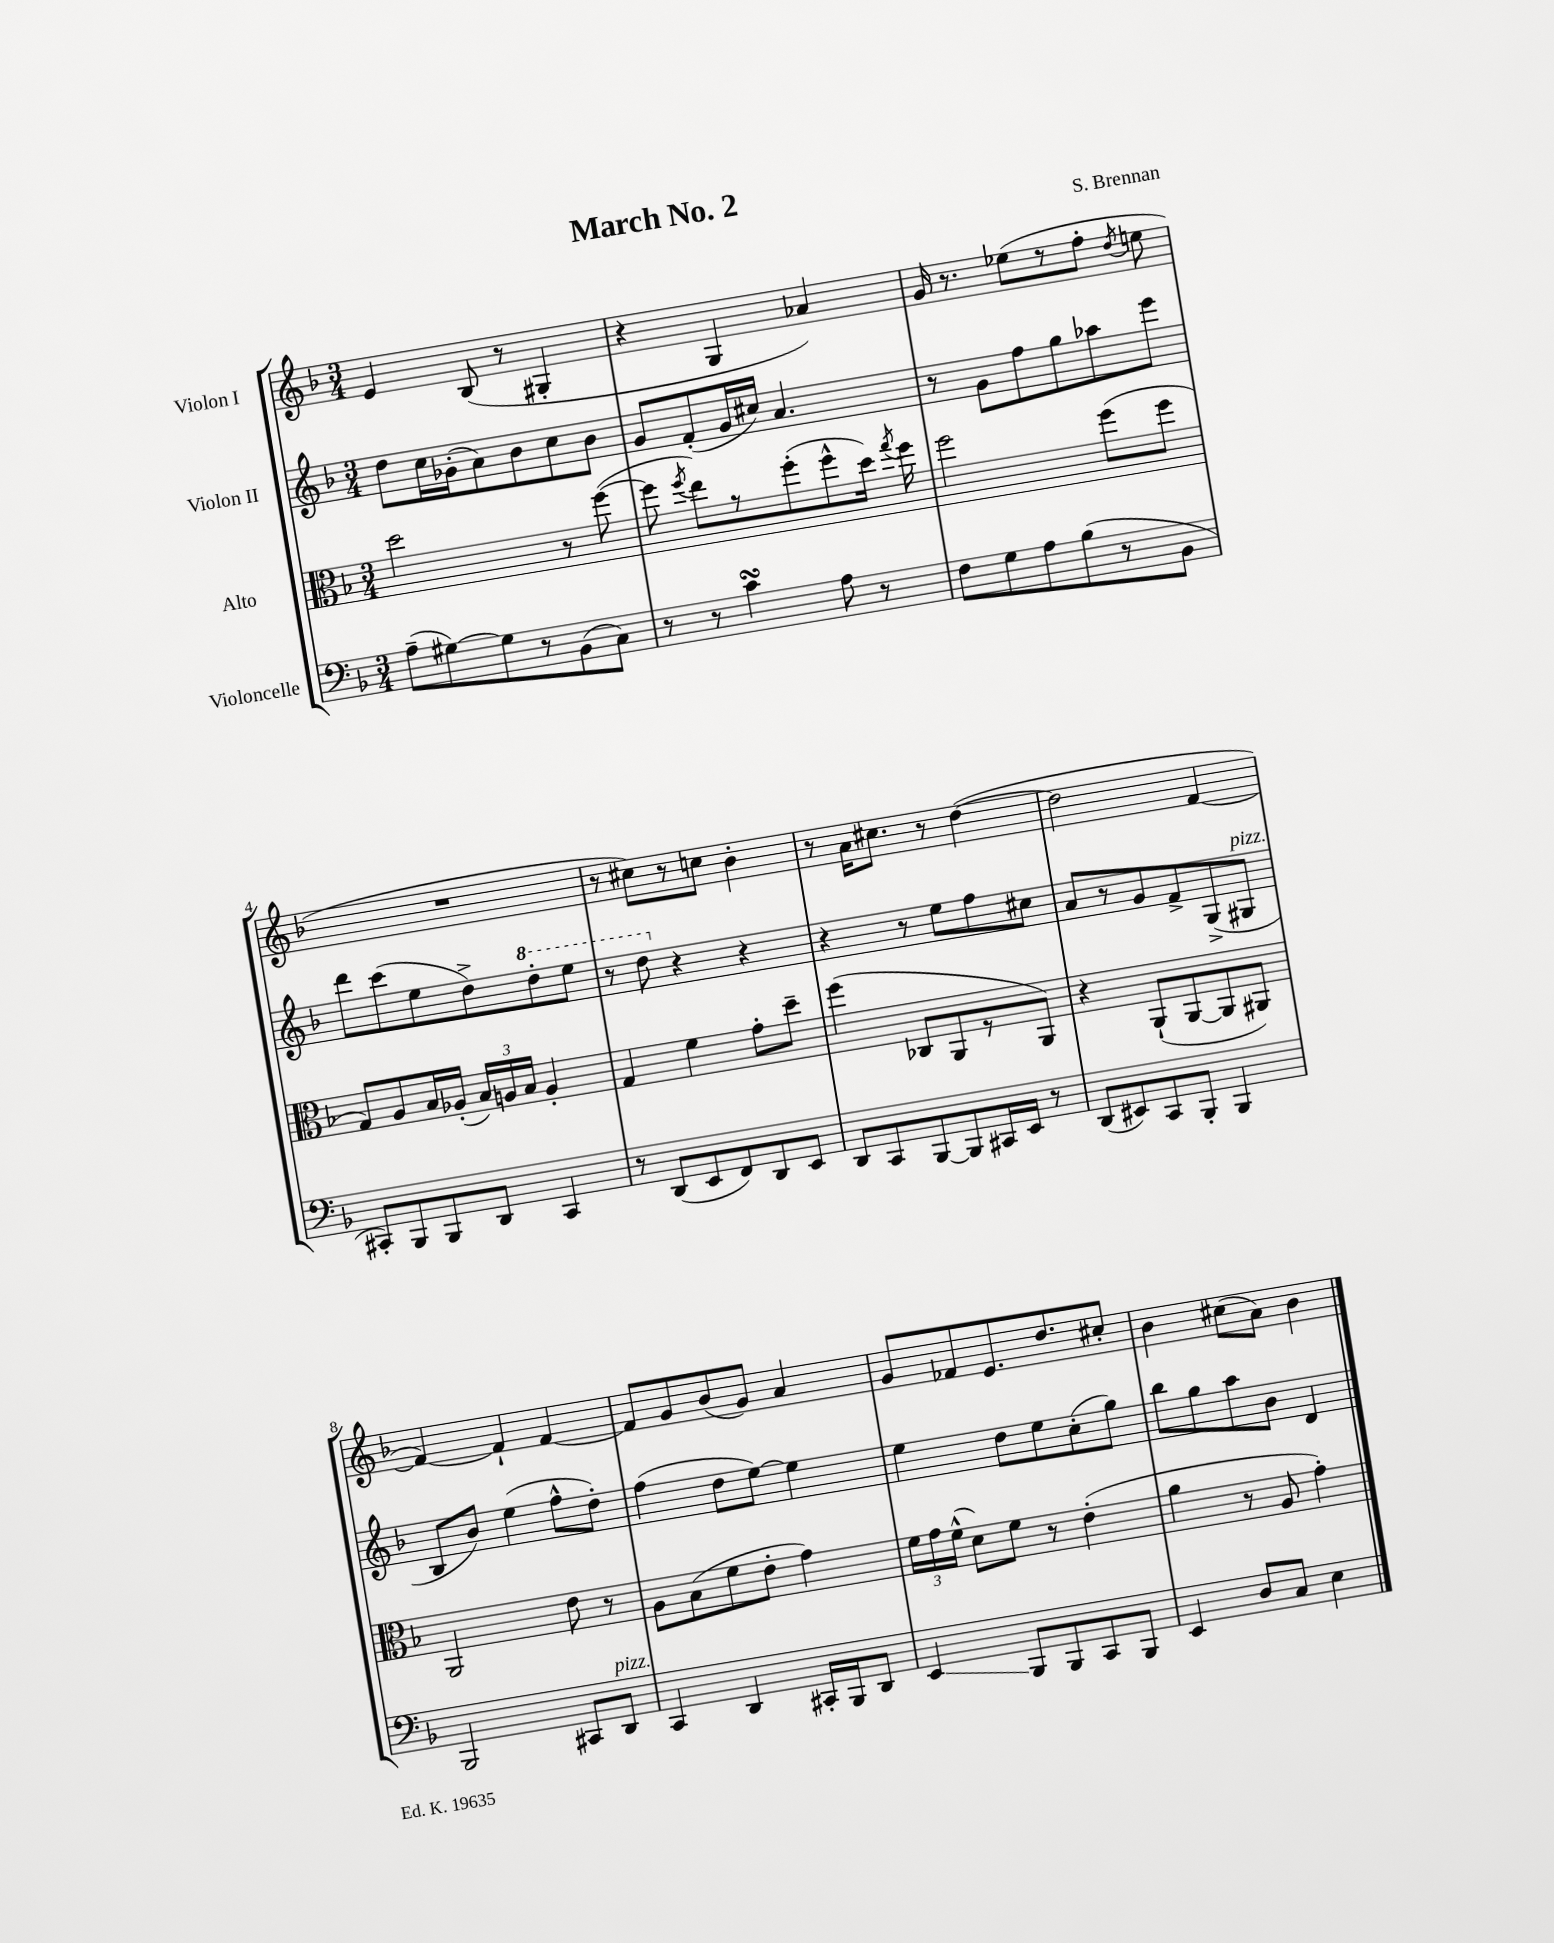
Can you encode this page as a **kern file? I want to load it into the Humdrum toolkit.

**kern	**kern	**kern	**kern
*staff4	*staff3	*staff2	*staff1
*clefF4	*clefC3	*clefG2	*clefG2
*k[b-]	*k[b-]	*k[b-]	*k[b-]
*M3/4	*M3/4	*M3/4	*M3/4
(8A~	2dd	8dd	4e
[8G#)	.	16cc	.
.	.	(16g-'	.
8G#]	.	8a)	(8B-
8r	.	8b-	8r
(8BB-	8r	8cc	4G#'
8C)	([8ff	8b-	.
=	=	=	=
8r	8ff]	8g	4r
.	8qff	.	.
8r	8ee)	(8f'	.
4c	8r	16g	4G
.	.	16cc#)	.
.	(8ff'	4.a	.
8A	8ff^^	.	4a-)
8r	16dd)	.	.
.	8qgg	.	.
.	16ff	.	.
=	=	=	=
8F	2ff	8r	16g
.	.	.	8.r
8G	.	8g	.
8A	.	8ff	(8ee-
(8B-	.	8gg	8r
8r	(8ff	8aa-	8ff'
.	.	.	8qdd
8BB-	8ff	8eee	8ee
=	=	=	=
8CC#')	8G)	8ddd	2.r
8BBB-	8A	(8ccc	.
8BBB-	16B-	8ee	.
.	(16A-'	.	.
8DD	24B-)	8dd^)	.
.	24A	.	.
.	24B-	.	.
4CC#	4A'	8ddd'	.
.	.	8eee	.
=	=	=	=
8r	4G	8r	8r
(8DD	.	8ddd	8cc#)
8EE	4f	4r	8r
8FF)	.	.	8cc
8DD	8g'	4r	4b-'
8EE	8dd~	.	.
=	=	=	=
8DD	(4ff	4r	8r
8CC	.	.	16a
.	.	.	8.cc#
[8BBB-	8C-	8r	.
8BBB-]	8AA	8ee	8r
16CC#	8r	8ff	([4dd
16EE	.	.	.
8r	8AA)	8cc#	.
=	=	=	=
(8DD	4r	8a	2dd]
8EE#)	.	8r	.
8CC	(8AA`	8g	.
8BBB-'	[8AA	8f^	.
4BBB-	8AA]	(8G^	[4f
.	8AA#)	8G#	.
=	=	=	=
2BBB-	2AA	8B-	4f_)
.	.	8b-)	.
.	.	(4ee	4f`]
8CC#	8e	8ff^^	[4f
8DD	8r	8dd')	.
=	=	=	=
4CC	8A	(4ff	8f]
.	(8B-	.	8g
4DD	8f	8dd	(8b-
.	8e'	[8ee)	8g)
16CC#'	4g)	4ee]	4a
16BBB-	.	.	.
8DD	.	.	.
=	=	=	=
4EE	24f	4ee	8g
.	24g	.	.
.	(24f^^	.	.
.	8d)	.	8f-
8BBB-	8f	8dd	8.e
8BBB-	8r	8ee	.
.	.	.	8.dd
8CC	(4e'	(8cc'	.
8BBB-	.	8gg)	8cc#'
=	=	=	=
4EE	4a	8bb-	4b-
.	.	8gg	.
8D	8r	8aa	(8cc#
8C	8A	8b-	8a)
4E	4g')	4d	4b-
==	==	==	==
*-	*-	*-	*-
